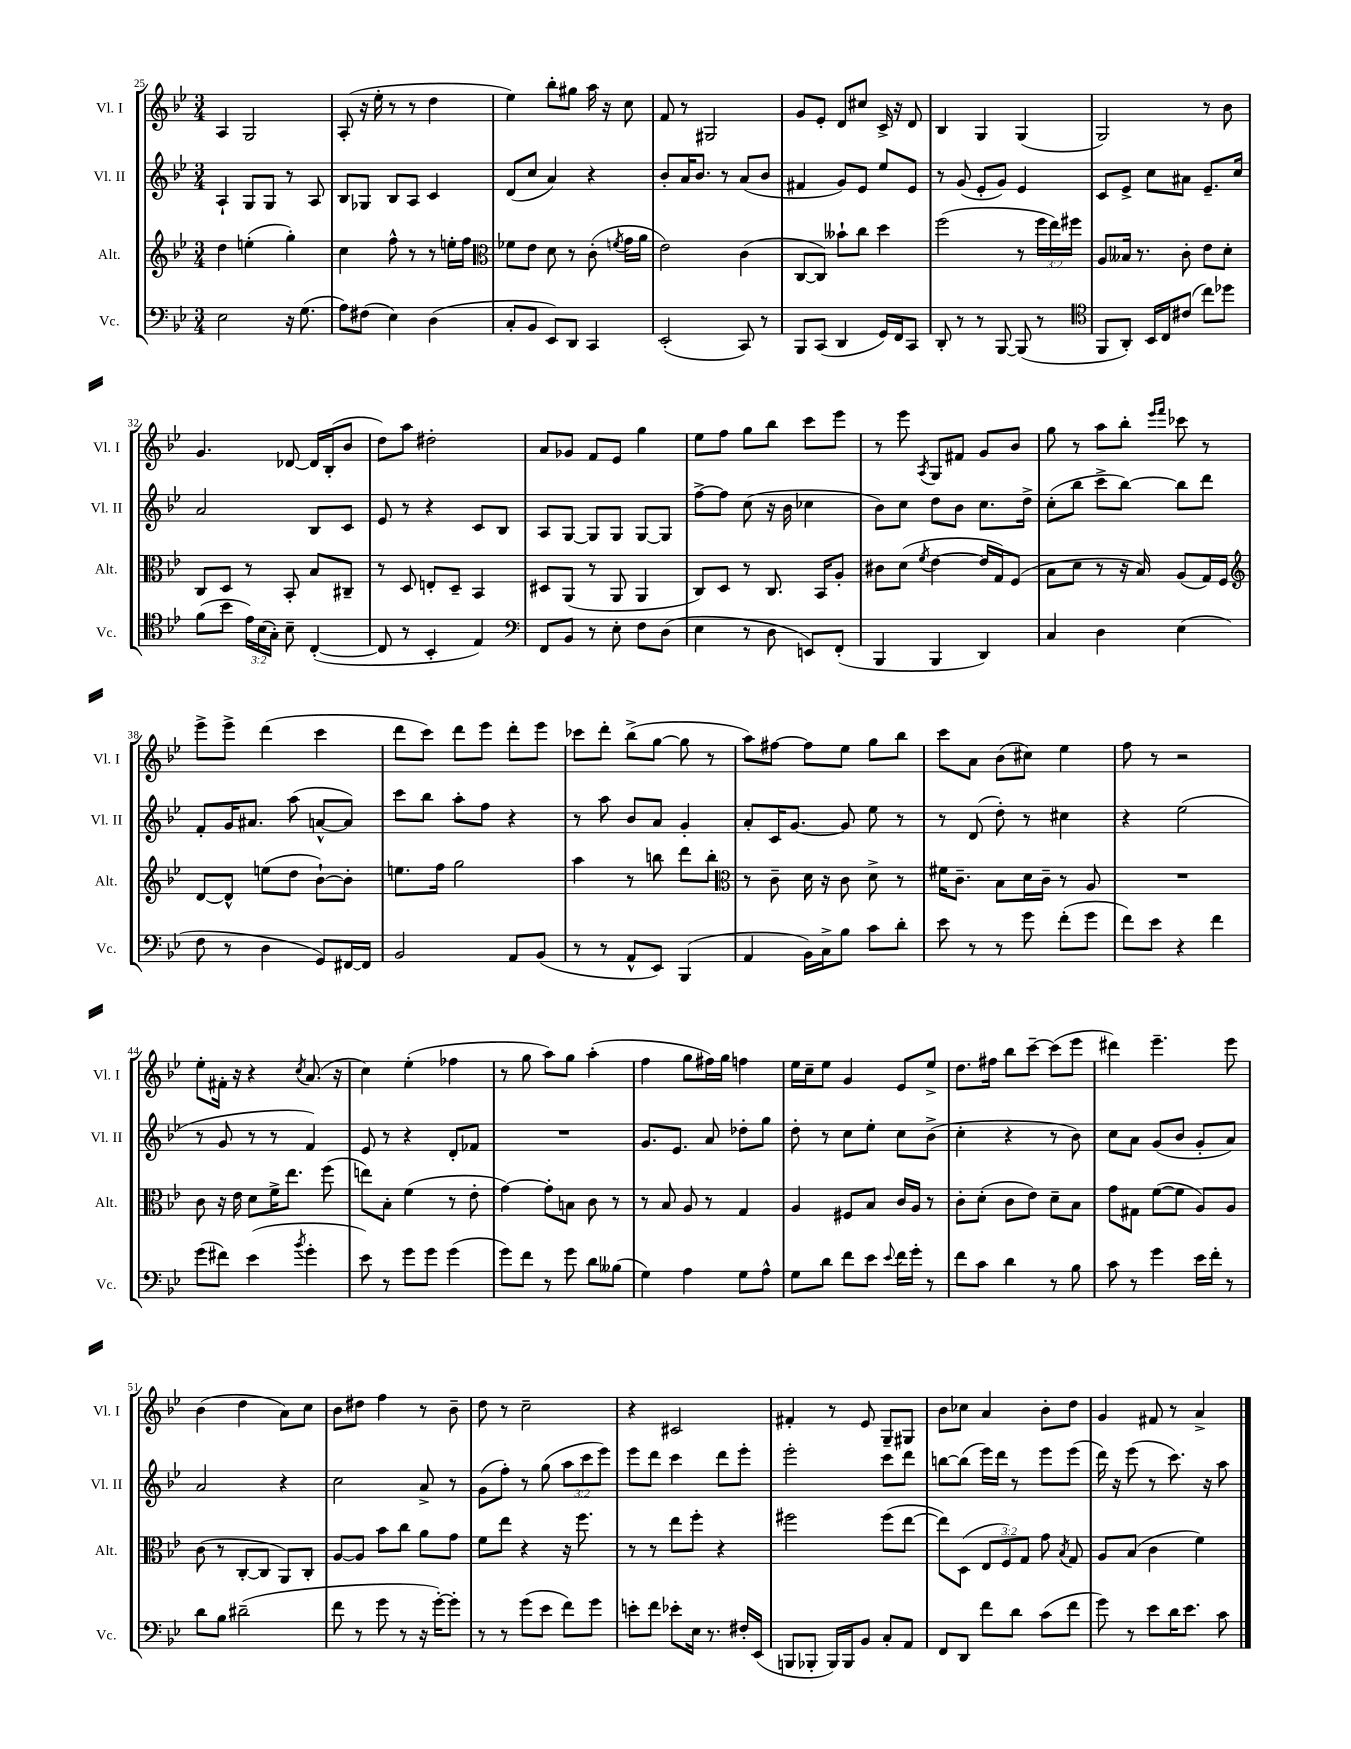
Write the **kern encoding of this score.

**kern	**kern	**kern	**kern
*staff4	*staff3	*staff2	*staff1
*clefF4	*clefG2	*clefG2	*clefG2
*k[b-e-]	*k[b-e-]	*k[b-e-]	*k[b-e-]
*M3/4	*M3/4	*M3/4	*M3/4
2E-	4dd	4A`	4A
.	(4ee'	8G	2G
.	.	8G	.
16r	4gg')	8r	.
(8.G	.	.	.
.	.	8A	.
=	=	=	=
8A)	4cc	8B-	(8A'
(8F#	.	8G-	16r
.	.	.	16ee-'
4E-)	8ff^^	8B-	8r
.	8r	8A	8r
(4D	8r	4c	4dd
.	16ee'	.	.
.	16ff	.	.
=	=	=	=
*	*clefC3	*	*
8C'	8f-	(8d	4ee-)
8BB-	8e-	8cc	.
8EE-)	8d	4a)	8bb-'
8DD	8r	.	8gg#
4CC	(8c'	4r	16aa
.	.	.	16r
.	8qf	.	.
.	16g	.	8cc
.	16a	.	.
=	=	=	=
(2EE-'	2e-)	8b-'	8f
.	.	16a	8r
.	.	8.b-	.
.	.	.	2G#
.	.	8r	.
8CC)	(4c	(8a	.
8r	.	8b-	.
=	=	=	=
8BBB-	[8C	4f#	8g
(8CC	8C])	.	8e-'
4DD	8b--`	8g)	8d
.	8cc	8e-	8cc#
16GG)	4dd	8ee-	16c^
16FF	.	.	16r
8CC	.	8e-	8d
=	=	=	=
8DD'	(2ff	8r	4B-
8r	.	(8g	.
8r	.	8e-'	4G
[8BBB-	.	8g)	.
(8BBB-]	8r	4e-	(4G
8r	24ff	.	.
.	24ee-)	.	.
.	24ff#	.	.
=	=	=	=
*clefC4	*	*	*
8FF	8A	8c	2G)
8AA')	16B--	8e-^	.
.	8.r	.	.
16BB-	.	8cc	.
16C	.	.	.
(8c#	8c'	8a#	.
8cc)	8e-	8.e-~	8r
8dd-	8d'	.	8b-
.	.	16cc	.
=	=	=	=
(8f	8C	2a	4.g
8b-	8D	.	.
24e-)	8r	.	.
(24B-	.	.	.
24G')	.	.	.
8B-~	8BB-'	.	[8d-
([4C'	8B-	8B-	16d-]
.	.	.	(16B-'
.	8C#~	8c	8b-
=	=	=	=
8C]	8r	8e-	8dd)
8r	8D	8r	8aa
4BB-'	8E'	4r	2dd#'
.	8D~	.	.
4E-)	4BB-	8c	.
.	.	8B-	.
=	=	=	=
*clefF4	*	*	*
8FF	8D#	8A	8a
8BB-	(8AA	[8G	8g-
8r	8r	8G]	8f
8E-'	8AA	8G	8e-
8F	4AA	[8G	4gg
(8D	.	8G]	.
=	=	=	=
4E-	8C)	[8ff^	8ee-
.	8D	8ff]	8ff
8r	8r	(8cc	8gg
8D	8.C	16r	8bb-
.	.	16b-	.
8EE)	.	4cc-	8ccc
.	16BB-	.	.
(8FF'	8A'	.	8eee-
=	=	=	=
4BBB-	8c#	8b-)	8r
.	(8d	8cc	8eee-
.	8qf	.	8qA
4BBB-	[4e-	8dd	8G
.	.	8b-	8f#
4DD)	16e-]	8.cc	8g
.	16G)	.	.
.	(8F	.	8b-
.	.	16dd^	.
=	=	=	=
4C	8B-	(8cc'	8gg
.	8d	8bb-	8r
4D	8r	8ccc^	8aa
.	16r	[8bb-)	8bb-'
.	16B-)	.	.
.	.	.	16qqeee-
.	.	.	16qqfff
(4E-	(8A	8bb-]	8ccc-
.	16G)	8ddd	8r
.	16F	.	.
=	=	=	=
*	*clefG2	*	*
8F	[8d	8f'	8eee-^
8r	8d^^]	16g	8eee-^
.	.	8.a#	.
4D	(8ee	.	(4ddd
.	8dd	(8aa	.
8GG)	[8b-`)	[8a^^	4ccc
[16FF#	8b-']	8a])	.
16FF#]	.	.	.
=	=	=	=
2BB-	8.ee	8ccc	8ddd
.	.	8bb-	8ccc)
.	16ff	.	.
.	2gg	8aa'	8ddd
.	.	8ff	8eee-
8AA	.	4r	8ddd'
(8BB-	.	.	8eee-
=	=	=	=
8r	4aa	8r	8ccc-
8r	.	8aa	8ddd'
8AA^^	8r	8b-	(8bb-^
8EE-)	8bb	8a	[8gg
(4BBB-	8ddd	4g'	8gg]
.	8bb'	.	8r
=	=	=	=
*	*clefC3	*	*
4AA	8r	8a'	8aa)
.	8c~	16c	[8ff#
.	.	[8.g	.
16BB-)	16d	.	8ff#]
16C^	16r	.	.
8B-	8c	8g]	8ee-
8c	8d^	8ee-	8gg
8d'	8r	8r	8bb-
=	=	=	=
8e-	16f#	8r	8ccc
.	8.c~	.	.
8r	.	(8d	8a
8r	8B-	8dd')	(8b-
8g	16d	8r	8cc#)
.	16c~	.	.
(8f'	8r	4cc#	4ee-
8g	8A	.	.
=	=	=	=
8f)	2.r	4r	8ff
8e-	.	.	8r
4r	.	(2ee-	2r
4f	.	.	.
=	=	=	=
(8g	8c	8r	8ee-'
8f#)	16r	8g	16f#'
.	16e-	.	16r
(4e-	8d	8r	4r
.	16f^	8r	.
.	8.ee-	.	.
8qb-	.	.	8qcc
4g'	.	4f)	(8.a
.	(8ff	.	.
.	.	.	16r
=	=	=	=
8e-)	8ee)	8e-	4cc)
8r	8B-'	8r	.
8g	(4f	4r	(4ee-'
8g	.	.	.
(4g	8r	8d'	4ff-
.	8e-'	8f-	.
=	=	=	=
8g)	[4g)	2.r	8r
8f	.	.	8gg
8r	8g']	.	8aa)
8g	8B	.	8gg
8d	8c	.	(4aa'
(8B--	8r	.	.
=	=	=	=
4G)	8r	8.g	4ff
.	8B-	.	.
.	.	8.e-	.
4A	8A	.	8gg
.	8r	8a	16ff#)
.	.	.	16gg
8G	4G	8dd-'	4ff
8A^^	.	8gg	.
=	=	=	=
8G	4A	8dd'	16ee-
.	.	.	16cc~
8d	.	8r	8ee-
8f	8F#	8cc	4g
8e-	8B-	8ee-'	.
8qqe-	.	.	.
16f	16c	8cc	8e-
16g'	16A	.	.
8r	8r	(8b-^	8ee-^
=	=	=	=
8f	8c'	4cc'	8.dd
8c	(8d'	.	.
.	.	.	16ff#
4d	8c	4r	8bb-
.	8e-)	.	[8ccc~
8r	8d~	8r	(8ccc]
8B-	8B-	8b-)	8eee-
=	=	=	=
8c	8g	8cc	4ddd#)
8r	8G#	8a	.
4g	([8f	(8g	4.eee-~
.	8f]	8b-	.
16e-	8A)	8g'	.
16f'	.	.	.
8r	8A	8a)	8eee-
=	=	=	=
8d	(8c	2a	(4b-
8B-	8r	.	.
(2d#~	[8C'	.	4dd
.	8C]	.	.
.	8AA)	4r	8a)
.	8C'	.	8cc
=	=	=	=
8f	[8A	2cc	8b-
8r	8A]	.	8dd#
8g	8b-	.	4ff
8r	8cc	.	.
16r	8a	8a^	8r
[16g')	.	.	.
8g']	8g	8r	8b-~
=	=	=	=
8r	8f	(8g	8dd
8r	8ee-	8ff')	8r
(8g	4r	8r	2cc~
8e-	.	(8gg	.
8f)	16r	12aa	.
.	8.ff	.	.
.	.	12ccc	.
8g	.	.	.
.	.	12eee-)	.
=	=	=	=
8e'	8r	8eee-	4r
8f	8r	8ddd	.
8e-'	8ee-	4ccc	2c#
16E-	8ff'	.	.
8.r	.	.	.
.	4r	8ddd	.
16F#'	.	8eee-'	.
(16EE-	.	.	.
=	=	=	=
8BBB	2ff#	2eee-'	4f#'
8BBB-'	.	.	.
16BBB-)	.	.	8r
16BBB-	.	.	.
8BB-	.	.	8e-
8C'	(8ff#	8ccc	8G~
8AA	[8ee-	8ddd	8G#
=	=	=	=
8FF	8ee-])	[8bb	8b-
8DD	(8D	(8bb]	8cc-
8f	12E-	16eee-)	4a
.	.	16ddd	.
.	12F)	.	.
8d	.	8r	.
.	12G	.	.
(8c	8g	8eee-	8b-'
.	8qB-	.	.
8f	8G	(8eee-	8dd
=	=	=	=
8g)	8A	16ddd)	4g
.	.	16r	.
8r	(8B-	(8eee-	.
8e-	4c	8r	8f#
16d	.	8.ccc)	8r
8.e-	.	.	.
.	4f)	.	4a^
.	.	16r	.
8c	.	8aa	.
==	==	==	==
*-	*-	*-	*-
